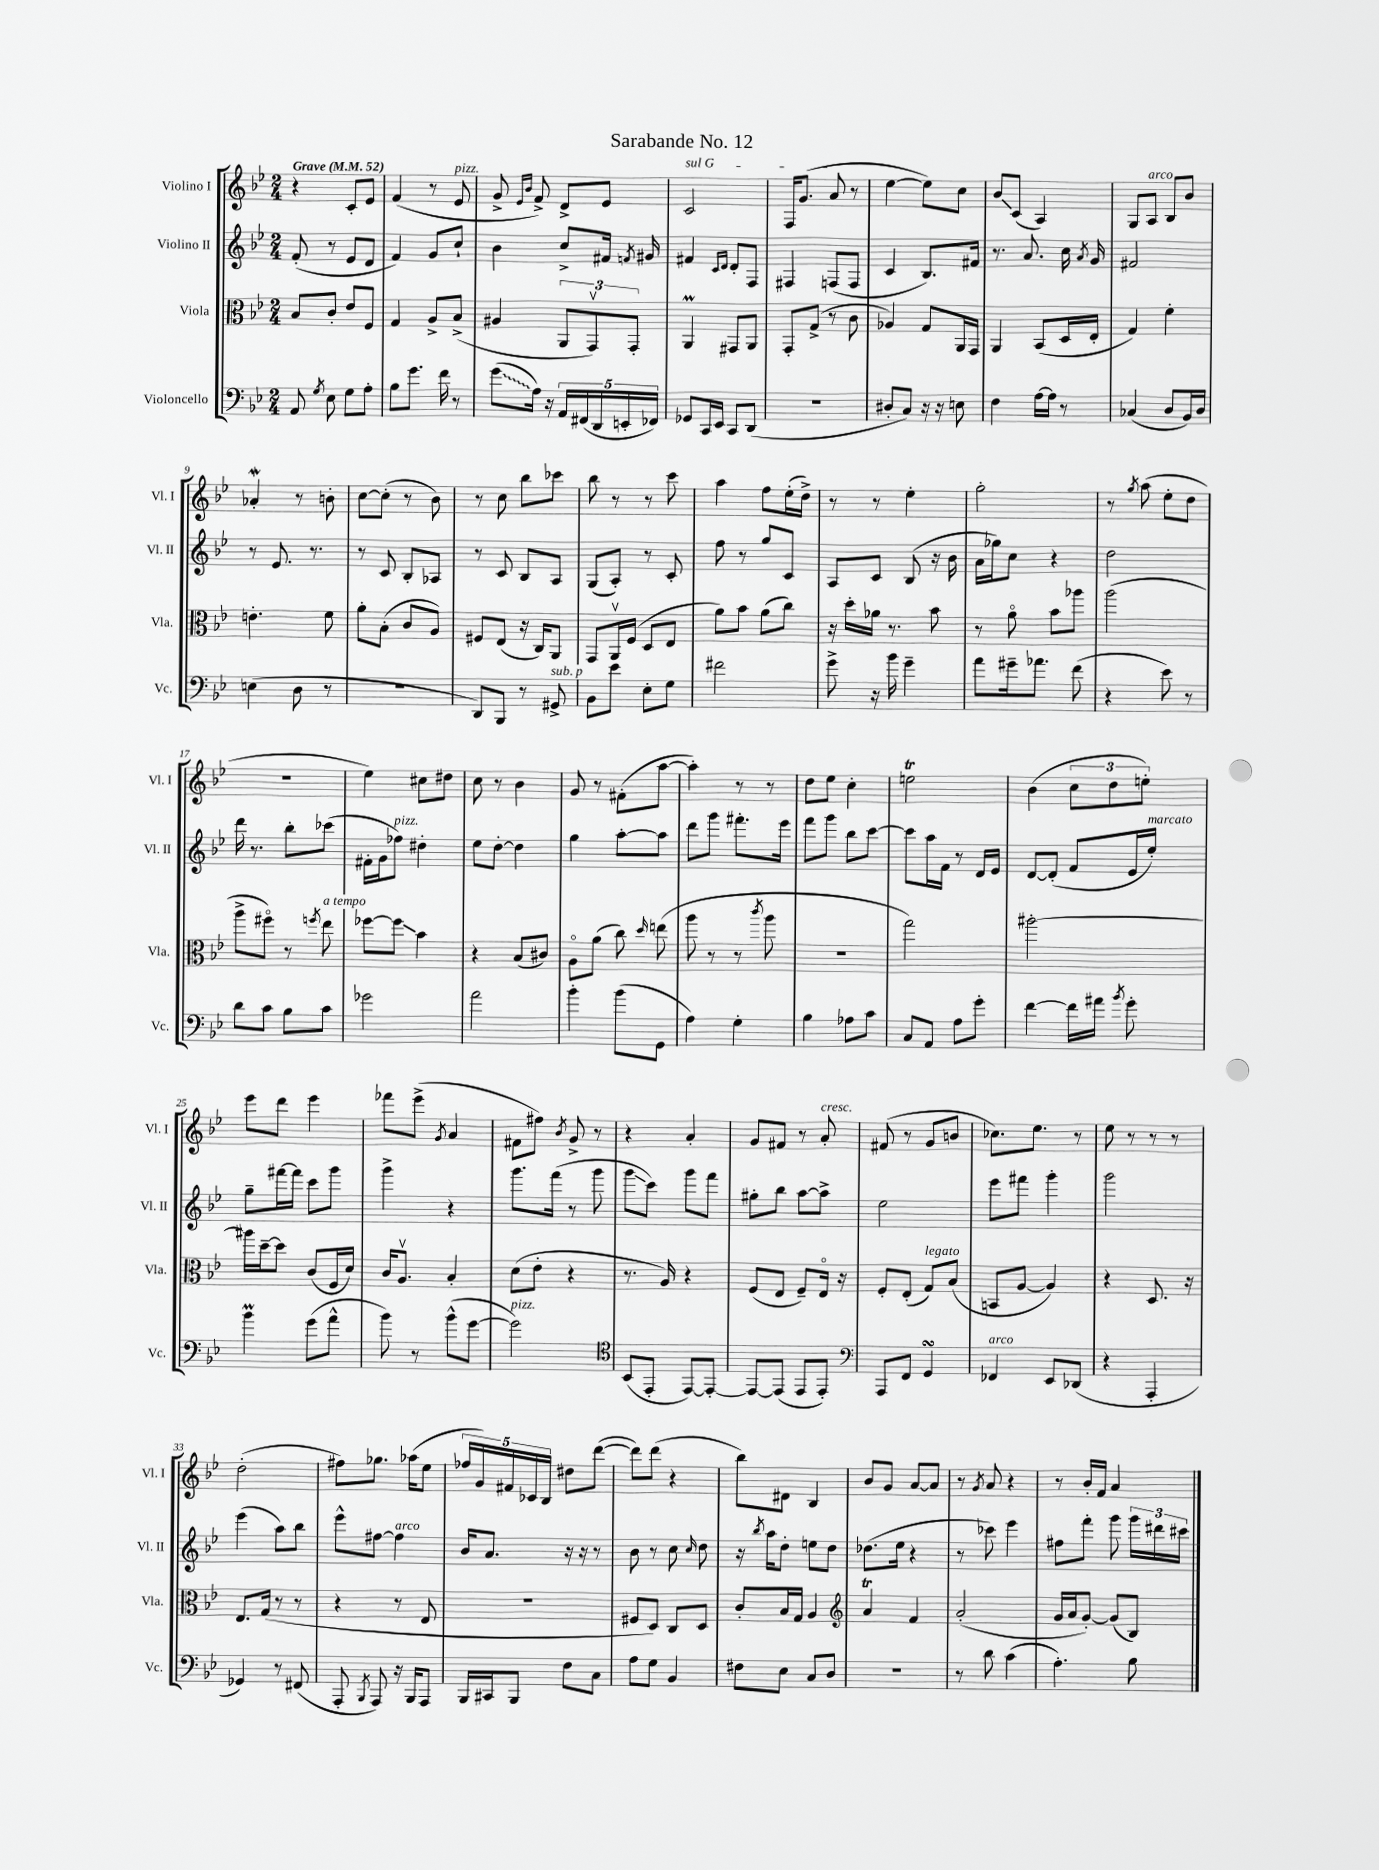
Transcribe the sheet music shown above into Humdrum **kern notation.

**kern	**kern	**kern	**kern
*staff4	*staff3	*staff2	*staff1
*clefF4	*clefC3	*clefG2	*clefG2
*k[b-e-]	*k[b-e-]	*k[b-e-]	*k[b-e-]
*M2/4	*M2/4	*M2/4	*M2/4
*MM52	*MM52	*MM52	*MM52
8AA	8B-	(8f'	4r
8qG	.	.	.
8E-	8c'	8r	.
8G	8e-	8e-	8c'
8A'	8F	8d	8e-
=	=	=	=
8B-	4G	4f)	(4f
8.g	.	.	.
.	8A^	8g	8r
16f	.	.	.
8r	(8B-^	8cc`	8e-
=	=	=	=
(8g	4A#	4b-	8g^
.	.	.	16qqe-
.	.	.	16qqb-
16A)	.	.	8f^)
16r	.	.	.
20AA	12AA	8cc^	8d^
(20FF#	.	.	.
.	12GGv)	.	.
20DD	.	.	.
.	.	16f#	8e-
20EE'	.	.	.
.	12GG'	.	.
.	.	8qf	.
.	.	16g#	.
20FF-)	.	.	.
=	=	=	=
8GG-	4AA	4f#	2c
16CC	.	.	.
16EE-	.	.	.
.	.	16qqc	.
.	.	16qqd	.
8CC	8GG#	8d'	.
(8DD	8AA	8F	.
=	=	=	=
2r	8GG'	4F#	16F
.	.	.	(8.g
.	(8G^	.	.
.	8r	(8F	8a
.	8c	8F	8r
=	=	=	=
8D#'	4A-)	4c	[4ee-
8C)	.	.	.
16r	8G	8.B-)	8ee-])
16r	.	.	.
8E	16AA	.	8cc
.	16GG	16f#	.
=	=	=	=
4F	4AA	8.r	8b-
.	.	.	(8c
.	.	8.a	.
[16A	(8BB-	.	4A)
16A]	.	.	.
8r	16D	16cc	.
.	.	8qa	.
.	16E-'	16g	.
=	=	=	=
(4C-	4G)	2f#	8G
.	.	.	8A
8D	4f'	.	8B-
16BB-)	.	.	8b-
16D	.	.	.
=	=	=	=
(4E	4.e'	8r	4a-'
.	.	8.e-	.
8D	.	.	8r
.	.	8.r	.
8r	8f	.	8b'
=	=	=	=
2r	8a'	8r	[8cc
.	(8B-'	8c	(8cc']
.	8c	8B-'	8r
.	8A)	8A-	8b-)
=	=	=	=
8DD)	8F#	8r	8r
8BBB-	(8E-	8c	8cc
8r	16r	8B-	8bb-
.	16C)	.	.
8GG#^	8AA	8A	8ccc-
=	=	=	=
8BB-	8GG	(8G	8bb-
8e-	16AAv	8A')	8r
.	(16F	.	.
8E-'	8D	8r	8r
8G	8E-	8c'	8ccc
=	=	=	=
2f#	8a)	8ff	4aa
.	8b-	8r	.
.	(8a	8gg	8ff
.	8cc)	8c	(16ee-'
.	.	.	16dd^)
=	=	=	=
8g^	16r	8A	8r
.	16dd'	.	.
16r	16a-	8c	8r
16b-	8.r	.	.
4g~	.	(8B-	4ee-'
.	8b-	16r	.
.	.	16b-	.
=	=	=	=
8a	8r	16a	2gg'
.	.	16gg-)	.
16g#~	8ao	8cc	.
8.a-	.	.	.
.	8b-	4r	.
(8f	8aa-	.	.
=	=	=	=
4r	(2aa	2dd	8r
.	.	.	8qgg
.	.	.	(8aa
8e-)	.	.	8ee-'
8r	.	.	8dd
=	=	=	=
8d	8aa^	16ddd	2r
.	.	8.r	.
8c	8ff#o)	.	.
8B-	8r	8bb-'	.
.	8qff	.	.
8c	8ee-	(8ccc-	.
=	=	=	=
2g-	[8ff-	16f#'	4ee-)
.	.	16g	.
.	8ff-]	8ff-)	.
.	4b-	4dd#'	8cc#
.	.	.	8dd#
=	=	=	=
2a	4r	8ee-	8cc
.	.	[8dd'	8r
.	(8B-	4dd]	4b-
.	8c#)	.	.
=	=	=	=
4b-'	8Ao	4gg	8g
.	(8a	.	8r
(8b-	8cc)	[8aa'	(8f#'
.	16qqdd	.	.
8GG	(8ee	8aa]	[8aa
=	=	=	=
4A)	8aa	8ddd	4aa'])
.	8r	8ggg	.
4G'	8r	8.fff#'	8r
.	8qccc	.	.
.	8aa	.	8r
.	.	16eee-	.
=	=	=	=
4B-	2r	8fff	8dd
.	.	8ggg	8ee-
8A-	.	8bb-	4cc'
8c	.	[8ccc	.
=	=	=	=
8C	2gg)	8ccc]	2ee
8AA	.	16aa	.
.	.	16f	.
8A	.	8r	.
8g'	.	16d	.
.	.	16e-	.
=	=	=	=
[4f	[2aa#'	[8d	(4b-
.	.	(8d']	.
16f]	.	8f	12cc
16a#	.	.	.
.	.	.	12dd
8qb-	.	.	.
8g'	.	16e-	.
.	.	.	12ee')
.	.	16ee-')	.
=	=	=	=
4b-	16aa#]	8gg~	8eee-
.	[16dd~	.	.
.	8dd]	[16fff#	8ddd
.	.	16fff#]	.
(8g	(8c	8ccc	4eee-
8a^^	16F	8ggg	.
.	16d)	.	.
=	=	=	=
8b-)	16c	4ggg^	8fff-
.	8.Av	.	.
8r	.	.	(8eee-^
.	.	.	8qg
(8b-^^	4B-'	4r	4a
[8g	.	.	.
=	=	=	=
2g])	(8d	8.ggg	8f#
.	8e-'	.	8ff#)
.	.	(16fff	.
.	.	.	8qb-
.	4r	8r	8g^
.	.	8ggg	8r
=	=	=	=
*clefC4	*	*	*
(8BB-	8.r	8ggg	4r
8EE-'	.	8ccc)	.
.	16A)	.	.
[8EE-)	4r	8ggg	4a'
8EE-'_	.	8fff	.
=	=	=	=
8EE-_	(8F	8gg#'	8g
(8EE-]	8E-	8bb-	8f#
8EE-	8F~)	[8aa	8r
8EE-')	16E-o	8aa^]	8a'
.	16r	.	.
=	=	=	=
*clefF4	*	*	*
8AAA	8F'	2ee-	(8f#
8FF	(8E-'	.	8r
4GG	8G)	.	8g
.	(8B-	.	8b
=	=	=	=
4FF-	8BB	8eee-	8.cc-)
.	[8A	8fff#	.
.	.	.	8.ee-
8EE-	4A])	4ggg'	.
(8DD-	.	.	8r
=	=	=	=
4r	4r	2ggg	8ee-
.	.	.	8r
4AAA'	8.D	.	8r
.	.	.	8r
.	16r	.	.
=	=	=	=
4GG-)	8.E-	(4eee-	(2dd'
.	(16G	.	.
8r	8r	8aa)	.
(8FF#	8r	8bb-	.
=	=	=	=
8AAA'	4r	8eee-^^	8ff#)
8qBBB-	.	.	.
8AAA)	.	[8ff#	8.gg-
16r	8r	4ff#]	.
16BBB-	.	.	(16aa-
8AAA	8E-	.	8ee-
=	=	=	=
16BBB-	2r	16b-	20ff-
.	.	.	20g)
16CC#	.	8.a	.
.	.	.	20f#
8BBB-	.	.	.
.	.	.	20c-
.	.	.	20B-
8F	.	16r	8dd#
.	.	16r	.
8C	.	8r	([8ddd
=	=	=	=
8A	8F#	8b-	8ddd])
8G	8D)	8r	(8ddd
4BB-	8C	8cc	4r
.	.	16qqcc	.
.	8D	8dd	.
=	=	=	=
8F#	8c'	16r	8bb-)
.	.	8qbb-	.
.	.	16aa	.
8E-	16B-	8dd'	8d#
.	16G	.	.
8C	4A	8ee	4B-
8D	.	8dd	.
=	=	=	=
*	*clefG2	*	*
2r	4a	(8.dd-	8b-
.	.	.	8g
.	.	16ee-	.
.	4f	4r	[8a
.	.	.	8a]
=	=	=	=
8r	(2a'	8r	8r
.	.	.	8qg
8d	.	8ccc-)	8a
(4c	.	4eee-	4r
=	=	=	=
4.A')	16g	8ff#	8r
.	16a	.	.
.	[8g')	8fff'	16b-'
.	.	.	16f
.	(8g]	8ggg	4a
8B-	8B-)	24ggg	.
.	.	24ddd#	.
.	.	24ccc#	.
==	==	==	==
*-	*-	*-	*-
